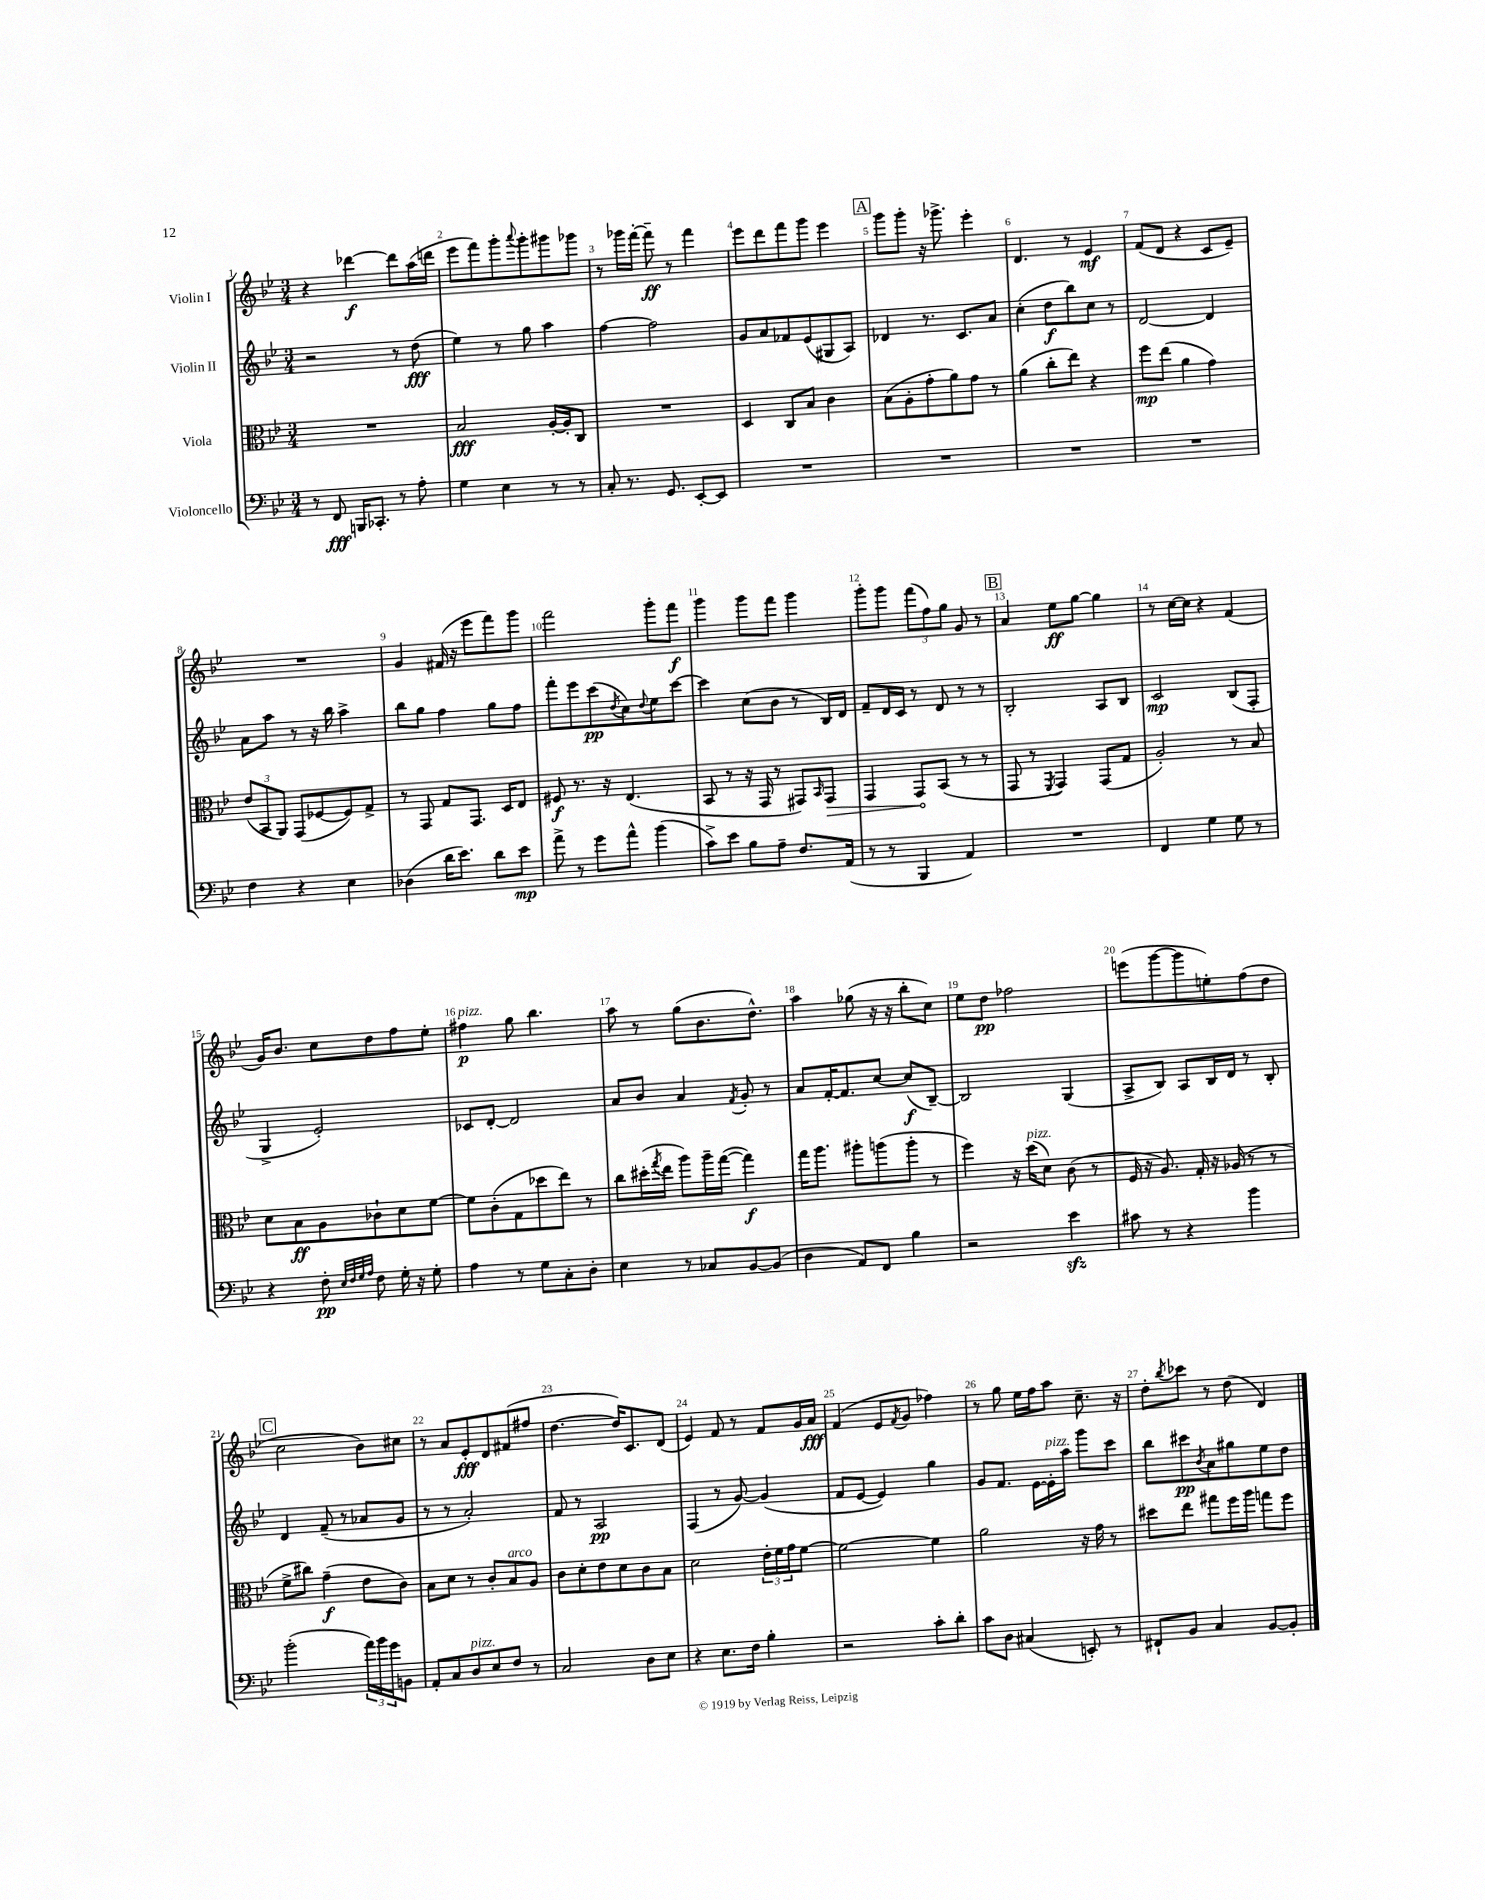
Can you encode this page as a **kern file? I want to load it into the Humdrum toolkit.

**kern	**dynam	**kern	**dynam	**kern	**dynam	**kern	**dynam
*part4	*part4	*part3	*part3	*part2	*part2	*part1	*part1
*staff4	*staff4	*staff3	*staff3	*staff2	*staff2	*staff1	*staff1
*I"Violoncello	*	*I"Viola	*	*I"Violin II	*	*I"Violin I	*
*clefF4	*	*clefC3	*	*clefG2	*	*clefG2	*
*k[b-e-]	*	*k[b-e-]	*	*k[b-e-]	*	*k[b-e-]	*
*M3/4	*	*M3/4	*	*M3/4	*	*M3/4	*
=1	=1	=1	=1	=1	=1	=1	=1
8r	.	2.r	.	2r	.	4r	.
8FF/	fff	.	.	.	.	.	.
16BBBn/KL	.	.	.	.	.	[4ddd-X\	f
8.CC-X'/J	.	.	.	.	.	.	.
8r	.	.	.	8r	.	8ddd-\L]	.
8A'\	.	.	.	(8dd\	fff	(16aa\L	.
.	.	.	.	.	.	16dddn\JJ	.
=2	=2	=2	=2	=2	=2	=2	=2
4G\	.	2B-/	fff	4ee-\)	.	8eee-\L	.
.	.	.	.	.	.	8fff\)	.
4E-\	.	.	.	8r	.	8ggg'\	.
.	.	.	.	.	.	8qqaaa/	.
.	.	.	.	8gg\	.	8ggg'\	.
8r	.	[16A'/LL	.	4aa\	.	8ggg#X\	.
.	.	16A'/J]	.	.	.	.	.
8r	.	8C/J	.	.	.	8ggg-X\J	.
=3	=3	=3	=3	=3	=3	=3	=3
8C'/	.	2.r	.	[4ff\	.	8r	.
8.r	.	.	.	.	.	16ggg-X\LL	.
.	.	.	.	.	.	[16fff'\JJ	.
.	.	.	.	2ff\]	.	8fff~\]	ff
8.GG/	.	.	.	.	.	.	.
.	.	.	.	.	.	8r	.
[8EE-'/L	.	.	.	.	.	4fff\	.
8EE-/J]	.	.	.	.	.	.	.
=4	=4	=4	=4	=4	=4	=4	=4
2.r	.	4D/	.	8g/L	.	8eee-\L	.
.	.	.	.	8a/	.	8ddd\	.
.	.	8C/L	.	8f-X/	.	8fff\	.
.	.	8B-/J	.	(8e-/	.	8ggg\J	.
.	.	4c\	.	8G#X/	.	4eee-\	.
.	.	.	.	8A/J)	.	.	.
!!LO:REH:place=s1:t=A
=5	=5	=5	=5	=5	=5	=5	=5
2.r	.	(8B-\L	.	4d-X/	.	8ggg\L	.
.	.	8A'\	.	.	.	8ggg'\J	.
.	.	8g'\	.	8.r	.	16r	.
.	.	.	.	.	.	8.ggg-X^\	.
.	.	8a\)	.	.	.	.	.
.	.	.	.	8.c/L	.	.	.
.	.	8g\J	.	.	.	4eee-'\	.
.	.	8r	.	8a/J	.	.	.
=6	=6	=6	=6	=6	=6	=6	=6
2.r	.	(4a\	.	(4cc'\	.	4.d/	.
.	.	8cc'\L	.	8dd\L	f	.	.
.	.	8ee-\J)	.	8bb-\)	.	8r	.
.	.	4r	.	8cc\J	.	4e-/	mf
.	.	.	.	8r	.	.	.
=7	=7	=7	=7	=7	=7	=7	=7
2.r	.	8ff\L	mp	[2d/	.	(8f/L	.
.	.	(8ee-\J	.	.	.	8d/J	.
.	.	4a\	.	.	.	4r	.
.	.	4g\)	.	4d/]	.	8c/L	.
.	.	.	.	.	.	8e-~/J)	.
!!LO:LB:g=z
=8	=8	=8	=8	=8	=8	=8	=8
4F\	.	(12e-/L	.	8a\L	.	2.r	.
.	.	12BB-/	.	.	.	.	.
.	.	.	.	8aa\J	.	.	.
.	.	12AA/J)	.	.	.	.	.
4r	.	(8GG/L	.	8r	.	.	.
.	.	[8F-X/	.	16r	.	.	.
.	.	.	.	16bb-\	.	.	.
4E-\	.	8F-/])	.	4aa^\	.	.	.
.	.	8G^/J	.	.	.	.	.
=9	=9	=9	=9	=9	=9	=9	=9
(4D-X\	.	8r	.	8bb-\L	.	4g/	.
.	.	8GG/	.	8gg\J	.	.	.
16d\KL	.	8G/L	.	4ff\	.	(16f#X/	.
8.e-\J)	.	.	.	.	.	16r	.
.	.	8.GG/J	.	.	.	8eee-\L	.
8d\L	.	.	.	8gg\L	.	8fff\)	.
.	.	16D/KL	.	.	.	.	.
8e-\J	mp	8E-/J	.	8ff\J	.	8ggg\J	.
=10	=10	=10	=10	=10	=10	=10	=10
8a^\	.	8F#X/	f	8fff'\L	.	2fff\	.
8r	.	8.r	.	8eee-\	.	.	.
8g\L	.	.	.	(8ccc\	pp	.	.
.	.	16r	.	.	.	.	.
.	.	.	.	8qdd/	.	.	.
8a^^\J	.	(4.E-/	.	8cc\)	.	.	.
.	.	.	.	8qqdd/	.	.	.
(4b-\	.	.	.	8ee-\	.	8ggg'\L	.
.	.	.	.	[8ccc\J	.	8fff\J	f
=11	=11	=11	=11	=11	=11	=11	=11
8c^\L)	.	8BB-/	.	4ccc\]	.	4ggg\	.
8e-\J	.	8r	.	.	.	.	.
8B-\L	.	16r	.	(8cc\L	.	8ggg\L	.
.	.	16GG/	.	.	.	.	.
8A~\J	.	8r	.	8b-\J	.	8fff\J	.
8.F/L	.	8GG#X/L)	.	8r	.	4ggg\	.
.	.	16qqBB-/	.	.	.	.	.
!	!	!	!LO:HP:b	!	!	!	!
.	.	8GG#/J	>	16B-/LL)	.	.	.
(16AA/Jk	.	.	.	16d/JJ	.	.	.
=12	=12	=12	=12	=12	=12	=12	=12
8r	.	4GG/	.	8f~/L	.	8ggg'\L	.
8r	.	.	.	16d/L	.	8ggg\J	.
.	.	.	.	16c/JJ	.	.	.
4BBB-/	.	8GG/L	.	8r	.	(12fff\L	.
.	.	.	.	.	.	12ff\)	.
.	.	(8BB-/J	]	8d/	.	.	.
.	.	.	.	.	.	12gg\J	.
4AA/)	.	8r	.	8r	.	8g/	.
.	.	8r	.	8r	.	8r	.
!!LO:REH:place=s1:t=B
=13	=13	=13	=13	=13	=13	=13	=13
2.r	.	8GG/	.	2B-'/	.	4a/	.
.	.	8r	.	.	.	.	.
.	.	8qFF/	.	.	.	.	.
.	.	4GG/)	.	.	.	8ee-\L	ff
.	.	.	.	.	.	[8gg\J	.
.	.	(8GG/L	.	8A/L	.	4gg\]	.
.	.	8G/J	.	8B-/J	.	.	.
=14	=14	=14	=14	=14	=14	=14	=14
4FF/	.	2A'/)	.	2c/	mp	8r	.
.	.	.	.	.	.	[16cc\LL	.
.	.	.	.	.	.	16cc\JJ]	.
4G\	.	.	.	.	.	4r	.
8G\	.	8r	.	(8B-/L	.	(4f/	.
8r	.	8B-/	.	8F'/J	.	.	.
!!LO:LB:g=z
=15	=15	=15	=15	=15	=15	=15	=15
4r	.	8d\L	.	4G^/	.	16g/KL)	.
.	.	.	.	.	.	8.b-/J	.
.	.	8B-\	ff	.	.	.	.
8F'\	pp	8A\	.	2e-'/)	.	8cc\L	.
32qqE-/LLL	.	.	.	.	.	.	.
32qqF/	.	.	.	.	.	.	.
32qqG/	.	.	.	.	.	.	.
32qqA/JJJ	.	.	.	.	.	.	.
8F\	.	8c-X`\	.	.	.	8dd\	.
16G'\	.	8d\	.	.	.	8ff\	.
16r	.	.	.	.	.	.	.
8G'\	.	[8f\J	.	.	.	8ee-'\J	.
=16	=16	=16	=16	=16	=16	=16	=16
!	!	!	!	!	!	!LO:TX:a:i:t=pizz.	!
4A\	.	8f\L]	.	8c-X/L	.	4ff#X\	p
.	.	(8c'\	.	[8d'/J	.	.	.
8r	.	8G\	.	2d/]	.	8gg\	.
8G\L	.	8dd-X\	.	.	.	4.bb-\	.
8C'\	.	8ee-\J)	.	.	.	.	.
8D'\J	.	8r	.	.	.	.	.
=17	=17	=17	=17	=17	=17	=17	=17
4E-\	.	8cc\L	.	8a/L	.	8aa\	.
.	.	(16dd#X'\L	.	8b-/J	.	8r	.
.	.	8qgg/	.	.	.	.	.
.	.	16ee-\JJ	.	.	.	.	.
8r	.	8aa\L)	.	4a/	.	(8gg\L	.
8C-X/L	.	16aa~\L	.	.	.	8.b-\	.
.	.	([16gg\JJ	.	.	.	.	.
.	.	.	.	8qf/	.	.	.
[8BB-/	.	4gg\])	f	8g'/	.	.	.
.	.	.	.	.	.	8.dd^^\J)	.
(8BB-/J]	.	.	.	8r	.	.	.
=18	=18	=18	=18	=18	=18	=18	=18
4D\	.	16gg\KL	.	8a/L	.	4aa\	.
.	.	8.aa\J	.	.	.	.	.
.	.	.	.	[16f'/K	.	.	.
.	.	.	.	8.f/]	.	.	.
8AA/L)	.	8aa#X'\L	.	.	.	(8gg-X\	.
8FF/J	.	(8aan\	.	[8cc/J	.	16r	.
.	.	.	.	.	.	16r	.
4B-\	.	8aa'\J	.	(8cc/L]	f	8bb-'\L	.
.	.	8r	.	[8B-~/J)	.	8cc\J)	.
=19	=19	=19	=19	=19	=19	=19	=19
2r	.	4ff\)	.	2B-/]	.	8ee-\L	.
.	.	.	.	.	.	8dd\J	pp
.	.	16r	.	.	.	2ff-X\	.
!	!	!LO:TX:a:i:t=pizz.	!	!	!	!	!
.	.	(16dd\KL	.	.	.	.	.
.	.	8d\J)	.	.	.	.	.
4e-zz\	.	(8c\	.	(4G/	.	.	.
.	.	8r	.	.	.	.	.
=20	=20	=20	=20	=20	=20	=20	=20
8c#X\	.	16F/	.	8A^/L	.	(8eeen\L	.
.	.	16r	.	.	.	.	.
8r	.	8.A/)	.	8B-/J)	.	[8ggg\	.
4r	.	.	.	8A/L	.	8ggg\]	.
.	.	16G'/	.	.	.	.	.
.	.	16r	.	16B-/L	.	8een'\)	.
.	.	(16A-X/	.	16d/JJ	.	.	.
4b-\	.	8r	.	8r	.	(8ff\	.
.	.	8r	.	8B-'/	.	8dd\J	.
!!LO:LB:g=z
!!LO:REH:place=s1:t=C
=21	=21	=21	=21	=21	=21	=21	=21
(2b-'\	.	8f^\L	.	4d/	.	2cc\	.
.	.	8cc#X\J)	.	.	.	.	.
.	.	(4g~\	f	(8f~/	.	.	.
.	.	.	.	8r	.	.	.
24a\LL)	.	8e-\L	.	8a-X/L	.	8b-\L)	.
24b-\	.	.	.	.	.	.	.
24g\J	.	.	.	.	.	.	.
8BBn\J	.	8c\J)	.	8g/J	.	8cc#X\J	.
=22	=22	=22	=22	=22	=22	=22	=22
8AA'/L	.	8B-\L	.	8r	.	8r	.
8C/	.	8d\J	.	8r	.	8a/L	.
!LO:TX:a:i:t=pizz.	!	!	!	!	!	!	!
8D/	.	8r	.	2a'/)	.	8e-'/	fff
8E-/	.	8c'/L	.	.	.	8d/	.
!	!	!LO:TX:a:i:t=arco	!	!	!	!	!
8F/J	.	8B-/	.	.	.	(8f#X/	.
8r	.	8A/J	.	.	.	8ff#X/J	.
=23	=23	=23	=23	=23	=23	=23	=23
2C/	.	8c\L	.	8f/	.	[4.dd\	.
.	.	8d'\	.	8r	.	.	.
.	.	8e-\	.	2A/	pp	.	.
.	.	8d\	.	.	.	16dd/KL])	.
.	.	.	.	.	.	8.c/	.
8D\L	.	8c\	.	.	.	.	.
8E-\J	.	8B-\J	.	.	.	(8d/J	.
=24	=24	=24	=24	=24	=24	=24	=24
4r	.	2d\	.	(4F/	.	4e-/)	.
8.E-\L	.	.	.	8r	.	8f/	.
.	.	.	.	[8g/)	.	8r	.
16F\Jk	.	.	.	.	.	.	.
4B-'\	.	24e-'\LL	.	(4g/]	.	8f/L	.
.	.	24f\	.	.	.	.	.
.	.	24g\J	.	.	.	.	.
.	.	[8f\J	.	.	.	16g/L	.
.	.	.	.	.	.	16a/JJ	fff
=25	=25	=25	=25	=25	=25	=25	=25
2r	.	2f\_	.	8f/L	.	(4f/	.
.	.	.	.	[8e-/J	.	.	.
.	.	.	.	4e-/])	.	8e-/L	.
.	.	.	.	.	.	8qf/	.
.	.	.	.	.	.	8g/J	.
8c'\L	.	4f\]	.	4gg\	.	4ff-X\)	.
8d'\J	.	.	.	.	.	.	.
=26	=26	=26	=26	=26	=26	=26	=26
8c\L	.	2a\	.	8g/L	.	8r	.
8D\J	.	.	.	8.f/J	.	8gg\	.
(4C#X/	.	.	.	.	.	16ee-\LL	.
.	.	.	.	[16e-\LL	.	16ff\J	.
!	!	!	!	!LO:TX:a:i:t=pizz.	!	!	!
.	.	.	.	16e-'\]	.	8aa\J	.
.	.	.	.	16aa\JJ	.	.	.
8EEn'/)	.	16r	.	8ggg\L	.	8.cc~\	.
.	.	16g\	.	.	.	.	.
8r	.	8r	.	8ccc\J	.	.	.
.	.	.	.	.	.	16r	.
=27	=27	=27	=27	=27	=27	=27	=27
8FF#X`/L	.	8dd#X\L	.	8bb-\L	.	8dd'\L	.
.	.	.	.	.	.	8qbb-/	.
8BB-/J	.	8ee-\J	.	8ccc#X\	pp	8ccc-X\J	.
.	.	.	.	8qb-/	.	.	.
4C/	.	8gg#X\L	.	8a\	.	8r	.
.	.	16ff\L	.	8gg#X\	.	(8dd\	.
.	.	16aa\JJ	.	.	.	.	.
[8BB-/L	.	8ggn\L	.	8ee-\	.	4d/)	.
8BB-'/J]	.	8ff\J	.	8dd\J	.	.	.
==	==	==	==	==	==	==	==
*-	*-	*-	*-	*-	*-	*-	*-
